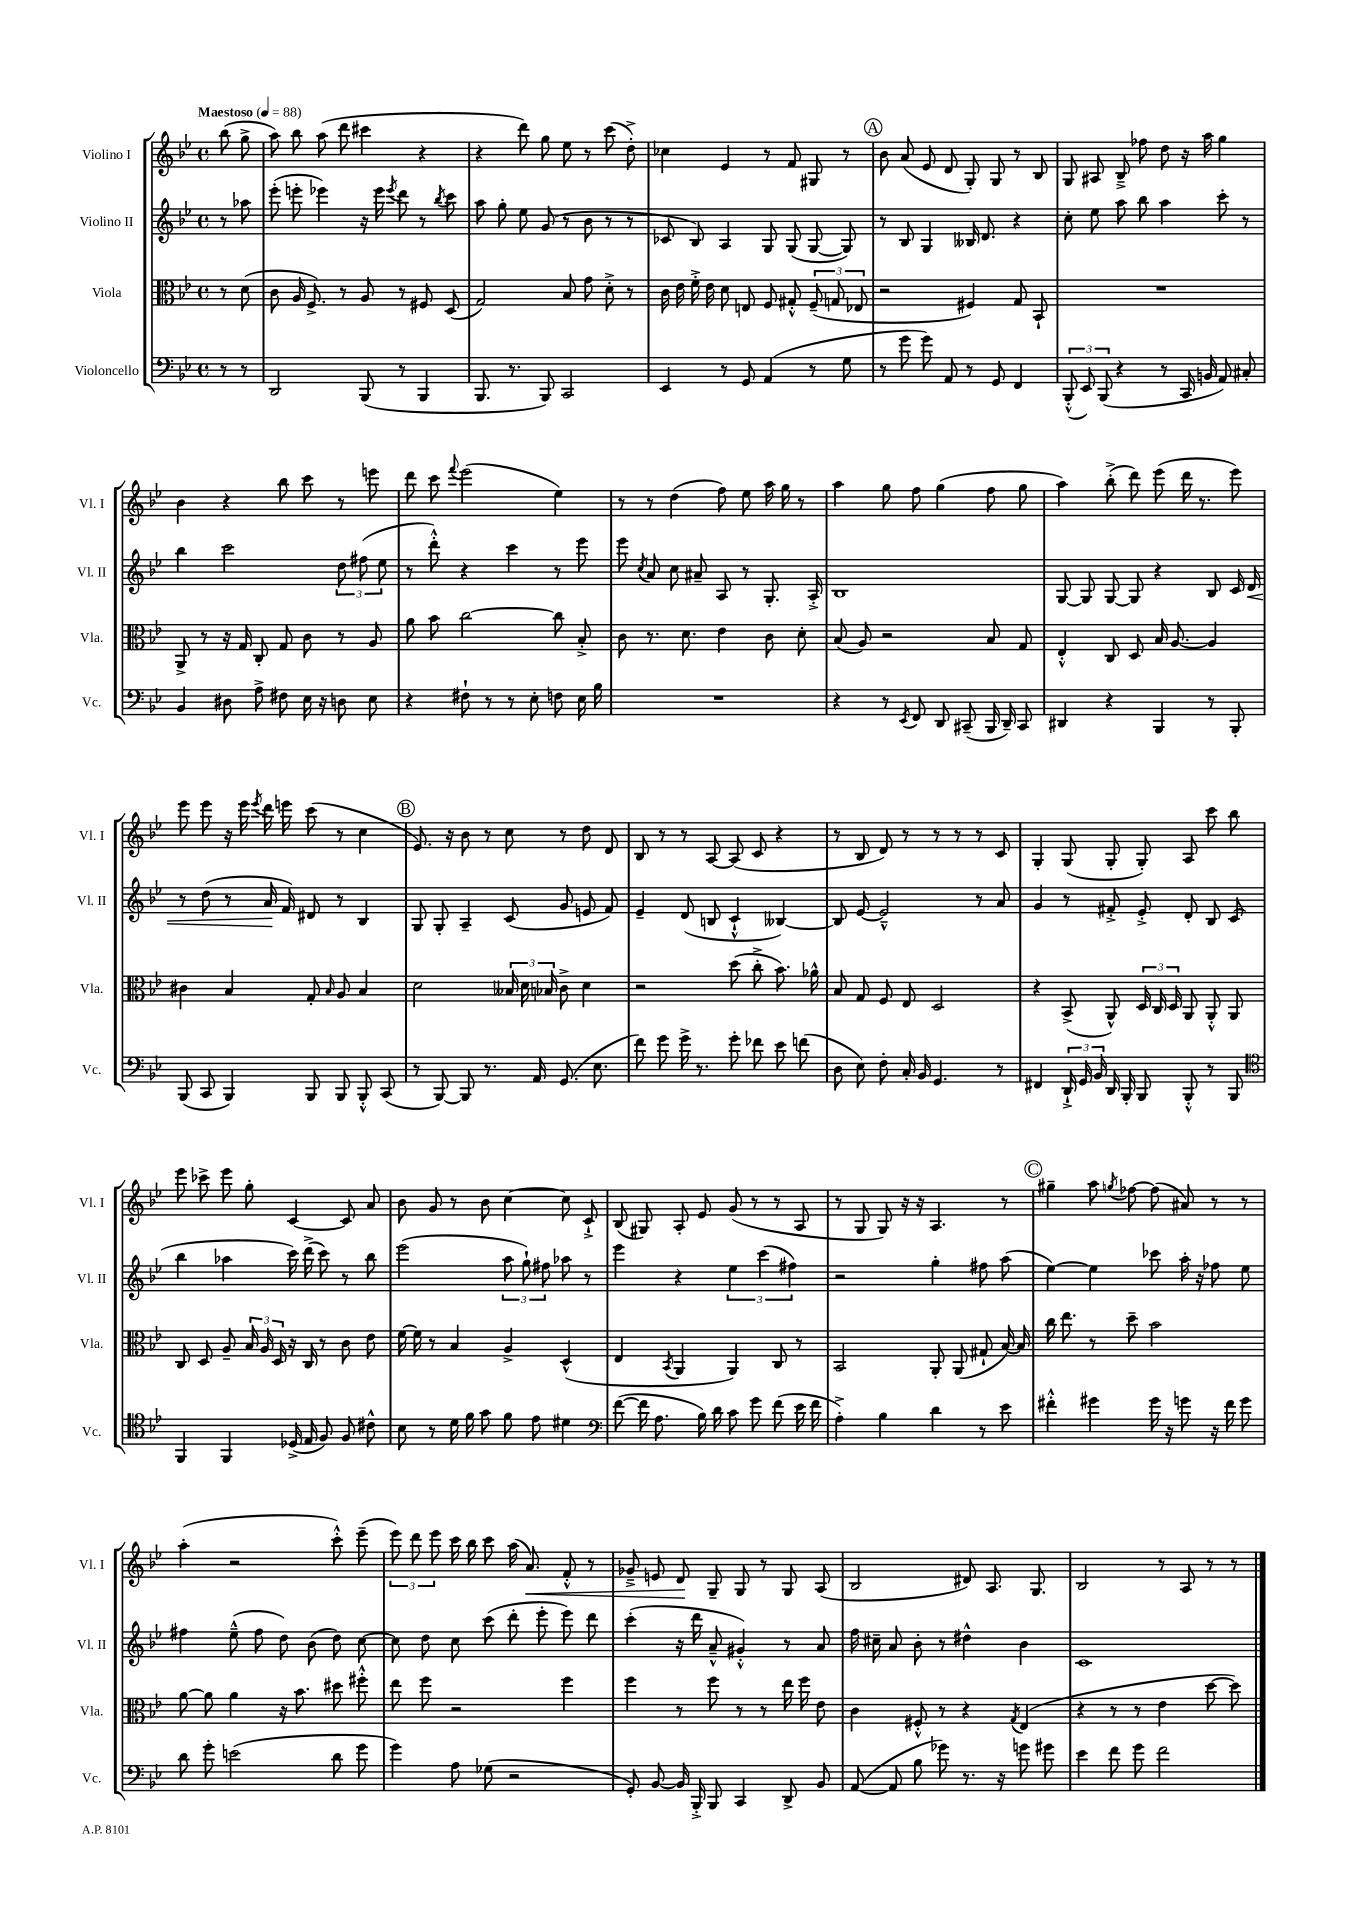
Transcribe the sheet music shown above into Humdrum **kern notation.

**kern	**kern	**kern	**kern
*staff4	*staff3	*staff2	*staff1
*clefF4	*clefC3	*clefG2	*clefG2
*k[b-e-]	*k[b-e-]	*k[b-e-]	*k[b-e-]
*M4/4	*M4/4	*M4/4	*M4/4
*met(c)	*met(c)	*met(c)	*met(c)
*MM88	*MM88	*MM88	*MM88
8r	8r	8r	(8bb-
8r	(8d	8aa-	8gg^
=	=	=	=
2DD	8c	(8eee-'	8aa)
.	16A	8eee'	8bb-
.	8.F^)	.	.
.	.	4eee-)	(8aa
.	8r	.	8ddd
(8BBB-	8A	16r	4ccc#
.	.	16eee-	.
.	.	8qeee-	.
8r	8r	8ddd	.
4BBB-	8F#	8r	4r
.	.	8qbb-	.
.	(8D	8ccc	.
=	=	=	=
8.BBB-	2G)	8aa	4r
.	.	8gg'	.
8.r	.	.	.
.	.	8ee-	8ddd)
8BBB-)	.	(8g	8gg
2CC	8B-	8r	8ee-
.	8g	8b-	8r
.	8d'^	8r	(8ccc
.	8r	8r	8dd'^)
=	=	=	=
4EE-	16c	8c-	4cc-
.	16e-	.	.
.	16f'^	8B-)	.
.	16e-	.	.
8r	8d	4A	4e-
8GG	8E	.	.
(4AA	8F	8G	8r
.	8G#'^^	(8G	8f
8r	(12F~	[8G	8G#
.	12G	.	.
8G	.	8G])	8r
.	12E-	.	.
=	=	=	=
8r	2r	8r	8b-
8g	.	8B-	(8a
8g)	.	4G	8e-
8AA	.	.	8d
8r	4F#)	16B--	8G')
.	.	8.d	.
8GG	.	.	8G
4FF	8G	4r	8r
.	8BB-`	.	8B-
=	=	=	=
(12BBB-'^^	1r	8cc'	8G
12EE-)	.	.	.
.	.	8ee-	8A#
(12BBB-	.	.	.
4r	.	8aa	8B-~^
.	.	8bb-	8ff-
8r	.	4aa	8dd
16CC	.	.	16r
16BB	.	.	16aa
8AA)	.	8ccc'	4gg
8C#'	.	8r	.
=	=	=	=
4BB-	8AA^	4bb-	4b-
.	8r	.	.
8D#	16r	2ccc	4r
.	16G	.	.
8A^	8C'	.	.
8F#	8G	.	8bb-
16E-	8c	.	8ccc
16r	.	.	.
8D	8r	12dd	8r
.	.	(12ff#	.
8E-	8A	.	8eee
.	.	12ee-	.
=	=	=	=
4r	8a	8r	8ddd
.	8b-	8ddd'^^)	8ccc
.	.	.	8qqfff
8F#`	[2cc	4r	(2eee-
8r	.	.	.
8r	.	4ccc	.
8E-'	.	.	.
8F	8cc]	8r	4ee-)
16E-	8B-'^	8eee-	.
16B-	.	.	.
=	=	=	=
1r	8c	8eee-	8r
.	.	8qcc	.
.	8.r	8a	8r
.	.	8cc	(4dd
.	8.d	.	.
.	.	8a#~	.
.	4e-	8A	8ff)
.	.	8r	8ee-
.	8c	8.G'	16aa
.	.	.	16gg
.	8d'	.	8r
.	.	16A'^	.
=	=	=	=
4r	(8B-	1B-	4aa
.	8A)	.	.
8r	2r	.	8gg
8qEE-	.	.	.
8FF	.	.	8ff
8DD	.	.	(4gg
(8CC#~	.	.	.
16BBB-	8B-	.	8ff
16DD~)	.	.	.
8CC#	8G	.	8gg
=	=	=	=
4DD#	4E-'^^	[8G	4aa)
.	.	8G]	.
4r	8C	[8G	(8bb-'^
.	8D	8G]	8ddd)
4BBB-	16B-	4r	(8eee-
.	[8.A	.	.
.	.	.	16ddd
.	.	.	8.r
8r	4A]	8B-	.
8BBB-'	.	16c	8eee-)
.	.	16d	.
=	=	=	=
(8BBB-	4c#	8r	8eee-
8CC	.	(8dd	8eee-
4BBB-)	4B-	8r	16r
.	.	.	16eee-
.	.	.	8qeee-
.	.	16a	16ddd
.	.	16f)	16eee
8BBB-	8G'	8d#	(8ccc
.	16qqB-	.	.
8BBB-	8A	8r	8r
8BBB-'^^	4B-	4B-	4cc
(8CC	.	.	.
=	=	=	=
8r	2d	8G	8.e-)
[8BBB-)	.	8G'	.
.	.	.	16r
8BBB-]	.	4A~	8b-
8.r	.	.	8r
.	24B--	(8c	8cc
.	24d	.	.
16AA	.	.	.
.	24B-	.	.
(8.GG	8c^	8g	8r
.	4d	8e	8dd
8.E-	.	.	.
.	.	8f)	8d
=	=	=	=
8f)	2r	4e-~	8B-
8g	.	.	8r
16g^	.	(8d	8r
8.r	.	.	.
.	.	8B	[8A
8g'	(8dd	4c`^^	(8A]
8f-	8cc'^	.	8c
8e-	8.b-)	[4B--)	4r
(8f	.	.	.
.	16a-^^	.	.
=	=	=	=
8D	8B-	8B--]	8r
8E-)	8G	[8e-	8B-
8F'	8F	2e-~^^]	8d)
16C'	8E-	.	8r
16BB-	.	.	.
4.GG	2D	.	8r
.	.	.	8r
.	.	8r	8r
8r	.	8a	8c
=	=	=	=
4FF#	4r	4g	4G'
24DD`^	(8BB-^	8r	(8G
24GG	.	.	.
24BB-	.	.	.
16DD	8AA^^)	8f#'^	8G'
16BBB-'	.	.	.
8BBB-	24D	8e-'^	8G')
.	24C	.	.
.	24D	.	.
8BBB-'^^	8AA	8d'	8A
8r	8AA'^^	8B-	8ccc
8BBB-	8AA	(8c	8bb-
=	=	=	=
*clefC4	*	*	*
4FF	8C	4bb-	8eee-
.	8D	.	8ccc-^
4FF	8A~	4aa-	8eee-
.	24B-	.	8gg'
.	24A	.	.
.	24D	.	.
(16D-^	16r	16ccc)	[4c
16E-	16C	(16ddd^	.
8F)	8r	8ccc)	.
8F	8c	8r	8c]
8c#^^	8e-	8bb-	8a
=	=	=	=
8B-	[16f	(2eee-	8b-
.	16f]	.	.
8r	8r	.	8g
16d	4B-	.	8r
16f	.	.	.
8g	.	.	8b-
8f	4A^	12aa	[4cc
.	.	12gg`)	.
8e-	.	.	.
.	.	12ff#	.
4d#	(4D^^	8aa-	8cc]
.	.	8r	8c`^
=	=	=	=
*clefF4	*	*	*
([8f	4E-	4eee-	(8B-
16f]	.	.	8G#)
8.A	.	.	.
.	8qBB-	.	.
.	4AA	4r	8A'
16B-)	.	.	8e-
16d	.	.	.
8c	4AA)	6ee-	(8g
8g	.	.	8r
.	.	(6ccc	.
(8f	8C	.	8r
.	.	6ff#)	.
16e-	8r	.	8A
16f	.	.	.
=	=	=	=
4A'^)	2BB-	2r	8r
.	.	.	8G
4B-	.	.	8G)
.	.	.	16r
.	.	.	16r
4d	8AA'	4gg'	4.A
.	(8AA	.	.
8r	8G#`	8ff#	.
8e-	[16B-)	(8aa	8r
.	16B-]	.	.
=	=	=	=
4f#'^^	16cc	[4ee-)	4gg#~
.	8.ee-	.	.
4g#	8r	4ee-]	8aa
.	.	.	8qgg
.	8dd~	.	[8ff-
16g#	2b-	8ccc-	(8ff-]
16r	.	.	.
8g	.	16aa'	8a#)
.	.	16r	.
16r	.	8ff-	8r
16f#	.	.	.
8g	.	8ee-	8r
=	=	=	=
8d	[8a	4ff#	(4aa'
8g'	8a]	.	.
(2e	4a	(8ee-~^^	2r
.	.	8ff#	.
.	16r	8dd)	.
.	8.b-	.	.
.	.	(8b-	.
8d	8dd#	8dd)	8ccc'^^)
8g	8ff#'^^	[8cc	(8eee-~
=	=	=	=
4g)	8ee-	8cc]	12eee-)
.	.	.	12ddd
.	8ff	8dd	.
.	.	.	12eee-
8A	2r	8cc	16ccc
.	.	.	16bb-
(8G-	.	(8ccc	8ccc
2r	.	8ddd'	(16aa
.	.	.	8.a)
.	.	8eee-'	.
.	4ff	8eee-)	8f'^^
.	.	8ddd	8r
=	=	=	=
8GG')	4ff	(4ccc'	8g-~^
[8BB-	.	.	8e
16BB-]	8r	16r	8d
16BBB-'^	.	16ddd	.
8BBB-	8ff	8a~^^	8G~
4CC	8r	4g#'^^)	8G
.	8r	.	8r
8DD^	16ee-	8r	8G
.	16ff	.	.
8BB-	8e-	8a	(8A
=	=	=	=
([8AA	4c	16ff	2B-
.	.	16cc#~	.
8AA]	.	8a	.
8B-	8F#'^^	8b-'	.
8g-)	8r	8r	.
8.r	4r	4dd#^^	8d#)
.	.	.	8.A
16r	.	.	.
.	8qG	.	.
8g	(4E-	4b-	.
.	.	.	8.G
8g#	.	.	.
=	=	=	=
4e-	4r	1c	2B-
8f	8r	.	.
8g	8r	.	.
2f	4e-	.	8r
.	.	.	8A
.	[8dd	.	8r
.	8dd])	.	8r
==	==	==	==
*-	*-	*-	*-
